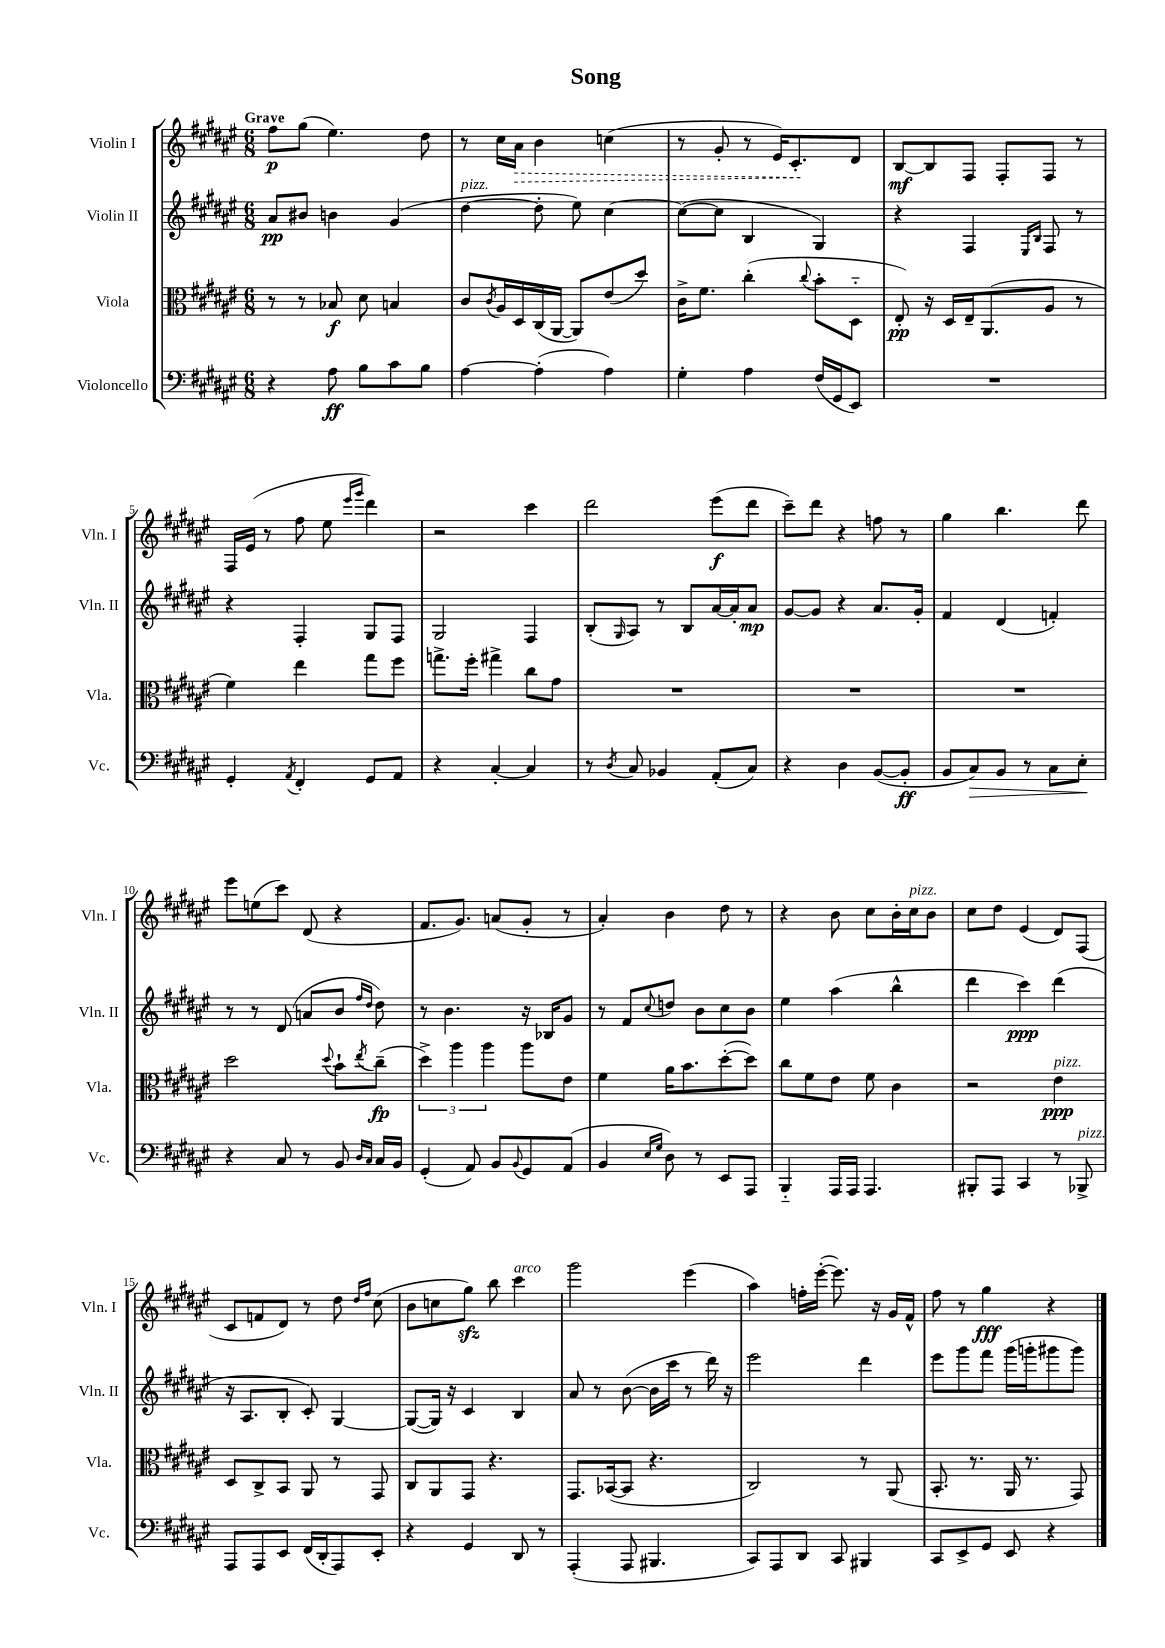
\header { title = "Song" }
<<
\new StaffGroup <<
\new Staff = "s0" \with { instrumentName = "Violin I" shortInstrumentName = "Vln. I" } {
    \clef treble \key fis \major \numericTimeSignature \time 6/8 \tempo "Grave"
    fis''8\p gis''8( eis''4.) dis''8 |
    r8 cis''16 \once \override Hairpin.style = #'dashed-line ais'16\> b'4 c''4( |
    r8 gis'8-. r8 eis'16) cis'8.-.\! dis'8 |
    b8~\mf b8 fis8 fis8-. fis8 r8 |
    fis16 eis'16( r8 fis''8 eis''8 \grace { eis'''16 gis'''16 } dis'''4) |
    r2 cis'''4 |
    dis'''2 eis'''8\f( dis'''8 |
    cis'''8--) dis'''8 r4 f''8 r8 |
    gis''4 b''4. dis'''8 |
    eis'''8 e''8( cis'''8) dis'8( r4 |
    fis'8. gis'8.) a'8( gis'8-. r8 |
    ais'4-.) b'4 dis''8 r8 |
    r4 b'8 cis''8 b'16-. cis''16^\markup { \italic "pizz." } b'8 |
    cis''8 dis''8 eis'4( dis'8) fis8( |
    cis'8 f'8 dis'8) r8 dis''8 \grace { dis''16 fis''16 } cis''8( |
    b'8 c''8 gis''8\sfz) b''8 cis'''4^\markup { \italic "arco" } |
    gis'''2 eis'''4( |
    ais''4) f''16-. eis'''16~-.( eis'''8.) r16 gis'16 fis'16-^ |
    fis''8 r8 gis''4\fff r4 \bar "|." |
}
\new Staff = "s1" \with { instrumentName = "Violin II" shortInstrumentName = "Vln. II" } {
    \clef treble \key fis \major \numericTimeSignature \time 6/8
    ais'8\pp bis'8 b'4 gis'4( |
    dis''4~^\markup { \italic "pizz." } dis''8-. eis''8) cis''4~ |
    cis''8~( cis''8 b4 gis4) |
    r4 fis4 \grace { eis16 b16 } fis8 r8 |
    r4 fis4-. gis8 fis8 |
    gis2 fis4 |
    b8-.( \grace { gis16 } ais8) r8 b8 ais'16~ ais'16-. ais'8\mp |
    gis'8~ gis'8 r4 ais'8. gis'16-. |
    fis'4 dis'4( f'4-.) |
    r8 r8 dis'8( a'8 b'8 \grace { fis''16 dis''16 } dis''8) |
    r8 b'4. r16 bes16 gis'8 |
    r8 fis'8 \appoggiatura { cis''8 } d''8 b'8 cis''8 b'8 |
    eis''4 ais''4( b''4-^ |
    dis'''4 cis'''4\ppp) dis'''4( |
    r16 ais8. b8-. cis'8-.) gis4~ |
    gis8~( gis16) r16 cis'4 b4 |
    ais'8 r8 b'8~( b'16 cis'''16 r8 dis'''16) r16 |
    eis'''2 dis'''4 |
    eis'''8 gis'''8 fis'''8 gis'''16( g'''16-. gis'''8 gis'''8) \bar "|." |
}
\new Staff = "s2" \with { instrumentName = "Viola" shortInstrumentName = "Vla." } {
    \clef alto \key fis \major \numericTimeSignature \time 6/8
    r8 r8 bes8\f dis'8 b4 |
    cis'8 \acciaccatura { cis'8 } ais16 dis16 cis16( ais,16~ ais,8) eis'8( dis''8) |
    cis'16-> fis'8. cis''4-.( \appoggiatura { cis''8 } b'8-. dis8-_ |
    eis8-.\pp) r16 dis16 eis16-- ais,8.( ais8 r8 |
    fis'4) eis''4 gis''8 fis''8 |
    g''8.-> fis''16-. gis''4-> cis''8 gis'8 |
    R2. |
    R2. |
    R2. |
    dis''2 \appoggiatura { dis''8 } b'8-! \acciaccatura { eis''8 } cis''8--\fp( |
    \tuplet 3/2 { dis''4->) ais''4 ais''4 } ais''8 eis'8 |
    fis'4 ais'16 b'8. dis''8~-.( dis''8) |
    cis''8 fis'8 eis'8 fis'8 cis'4 |
    r2 eis'4\ppp^\markup { \italic "pizz." } |
    dis8 cis8-> b,8 ais,8 r8 gis,8 |
    cis8 ais,8 gis,8 r4. |
    gis,8. bes,16~( bes,8 r4. |
    cis2) r8 ais,8( |
    b,8.-. r8. ais,16 r8. gis,8) \bar "|." |
}
\new Staff = "s3" \with { instrumentName = "Violoncello" shortInstrumentName = "Vc." } {
    \clef bass \key fis \major \numericTimeSignature \time 6/8
    r4 ais8\ff b8 cis'8 b8 |
    ais4~ ais4-.( ais4) |
    gis4-. ais4 fis16( gis,16 eis,8) |
    R2. |
    gis,4-. \acciaccatura { ais,8 } fis,4-. gis,8 ais,8 |
    r4 cis4~-. cis4 |
    r8 \acciaccatura { dis8 } cis8 bes,4 ais,8-.( cis8) |
    r4 dis4 b,8~( b,8-.\ff |
    b,8 cis8\>) b,8 r8 cis8 eis8-.\! |
    r4 cis8 r8 b,8 \grace { dis16 cis16 } cis16 b,16 |
    gis,4-.( ais,8) b,8 \appoggiatura { b,8 } gis,8 ais,8( |
    b,4 \grace { eis16 gis16 } dis8) r8 eis,8 ais,,8 |
    b,,4-_ ais,,16 ais,,16 ais,,4. |
    bis,,8-. ais,,8 cis,4 r8 bes,,8->^\markup { \italic "pizz." } |
    ais,,8 ais,,8 eis,8 fis,16( dis,16-. ais,,8) eis,8-. |
    r4 gis,4 dis,8 r8 |
    ais,,4-.( ais,,8 bis,,4. |
    cis,8) ais,,8 dis,8 cis,8 bis,,4 |
    cis,8 eis,8-> gis,8 eis,8 r4 \bar "|." |
}
>>
>>
